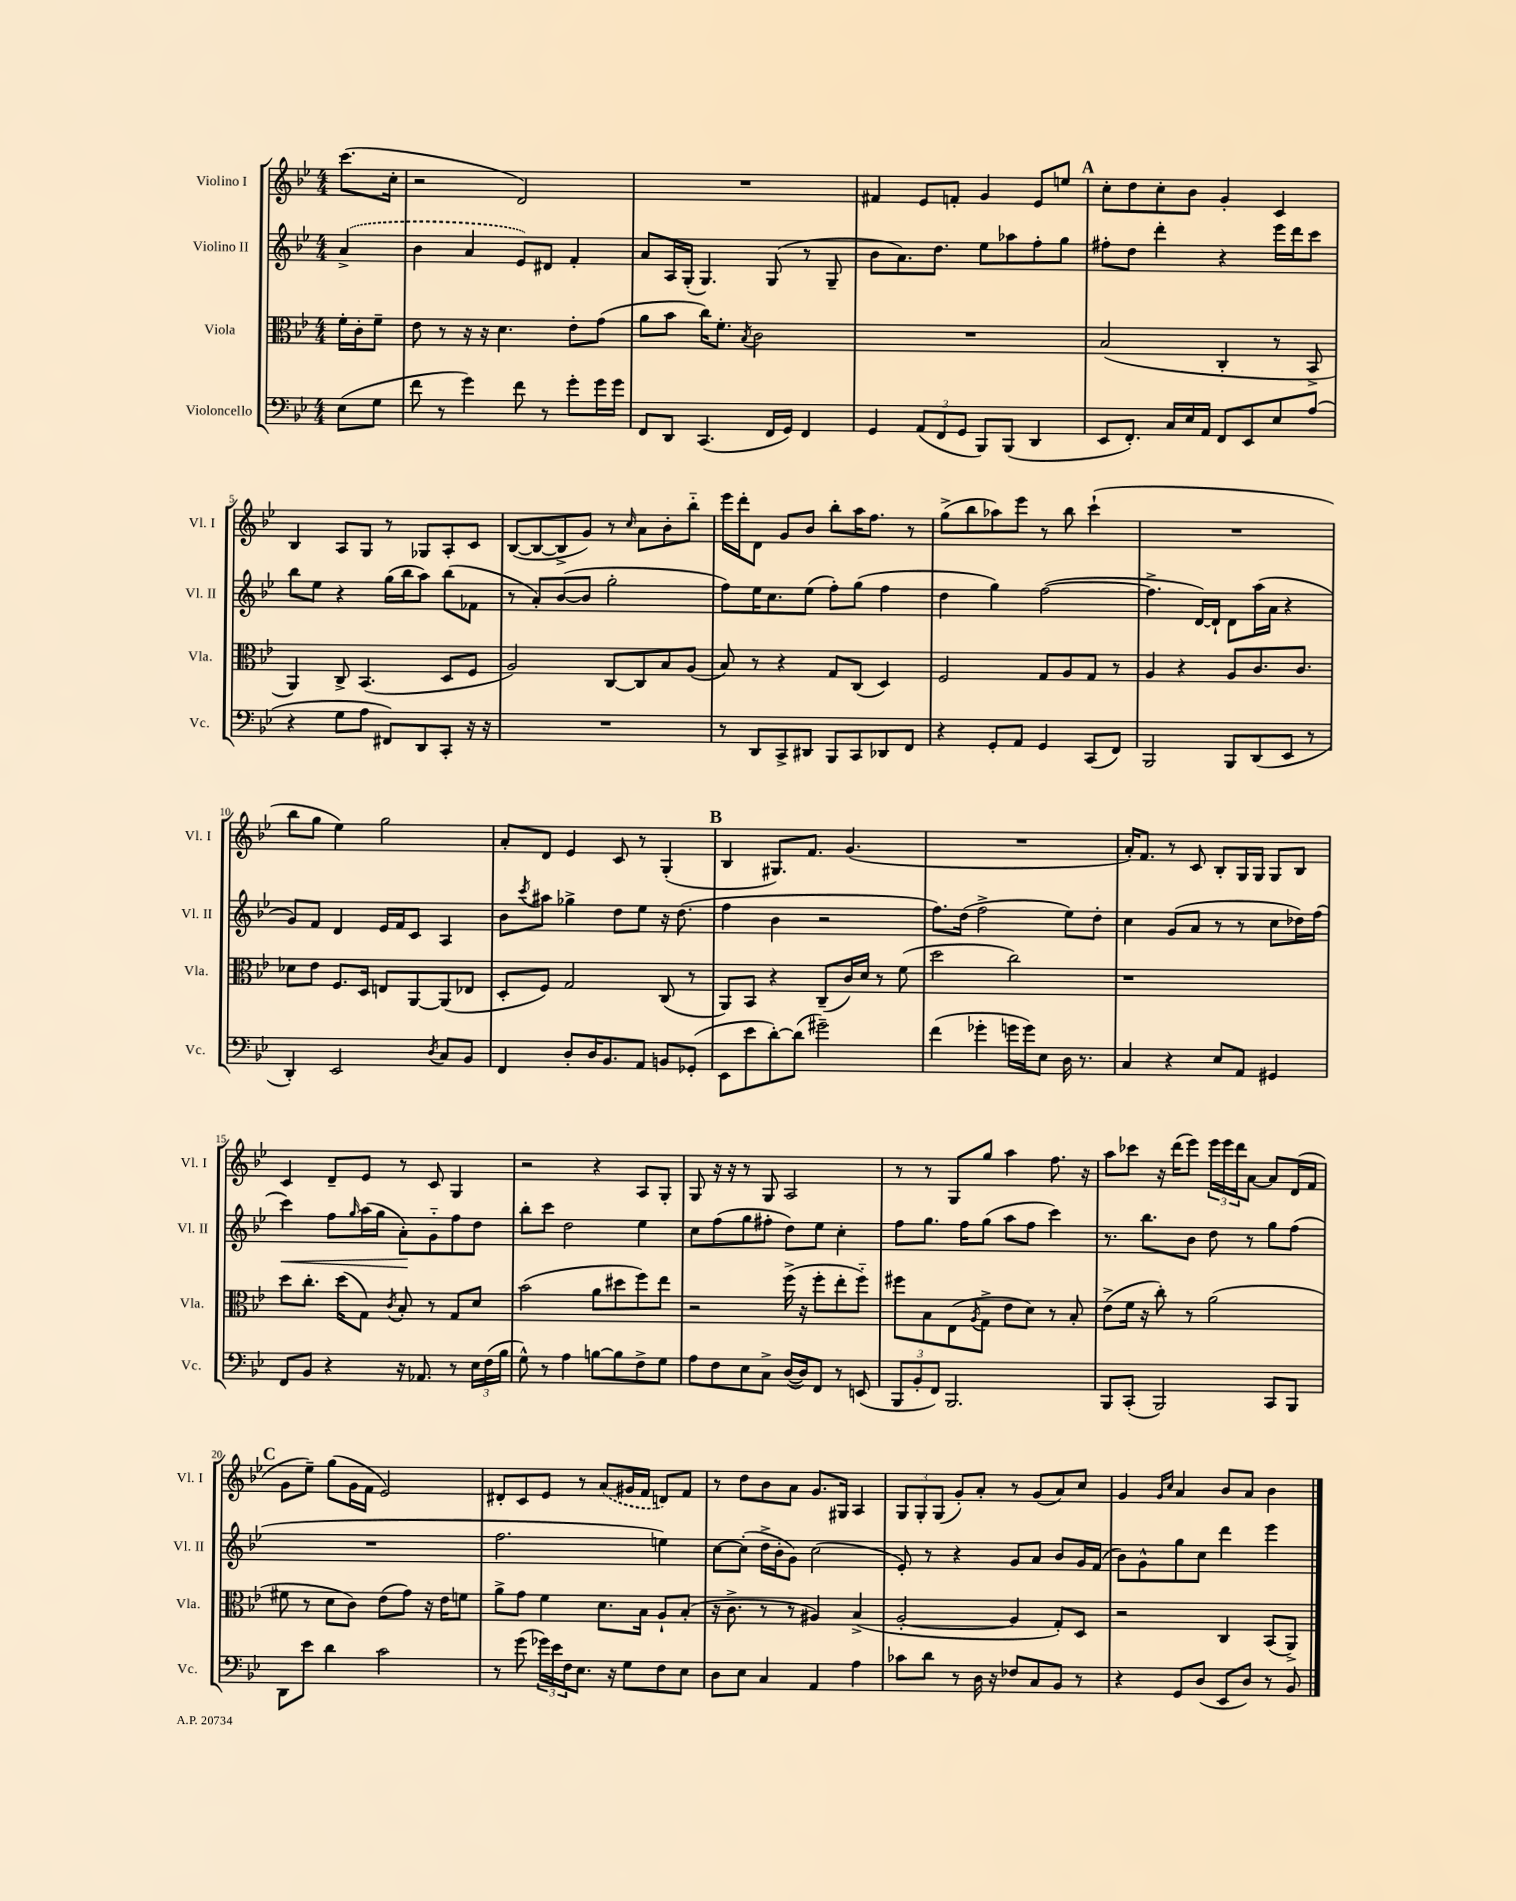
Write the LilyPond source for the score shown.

<<
\new StaffGroup <<
\new Staff = "s0" \with { instrumentName = "Violino I" shortInstrumentName = "Vl. I" } {
    \clef treble \key bes \major \numericTimeSignature \time 4/4 \partial 4
    c'''8.( c''16-. |
    r2 d'2) |
    R1 |
    fis'4 ees'8 f'8-. g'4 ees'8 e''8 |
    \mark \markup { \bold "A" } c''8-. d''8 c''8-. bes'8 g'4-. c'4 |
    bes4 a8 g8 r8 ges8 a8-. c'8 |
    bes8~( bes8~ bes8-> g'8) r8 \grace { c''16 } a'8 bes'8-. bes''8-_ |
    ees'''16 d'''16-. d'8 g'8 bes'8 bes''8-. a''16 f''8. r8 |
    g''8->( bes''8 aes''8) ees'''8 r8 bes''8 c'''4-!( |
    R1 |
    bes''8 g''8 ees''4) g''2 |
    a'8-. d'8 ees'4 c'8 r8 g4-.( |
    \mark \markup { \bold "B" } bes4 gis8.) f'8. g'4.( |
    R1 |
    a'16-.) f'8. r8 c'8 bes8-. g16 g16 g8 bes8 |
    c'4 d'8-- ees'8 r8 c'8 g4 |
    r2 r4 a8 g8-. |
    g8 r16 r16 r8 g8 a2 |
    r8 r8 g8 g''8 a''4 f''8. r16 |
    a''8 ces'''8 r16 d'''16( ees'''8) \tuplet 3/2 { ees'''16 ees'''16 d'''16 } a'8~ a'8 d'16( f'16 |
    \mark \markup { \bold "C" } g'8 ees''8--) g''8( g'16 f'16 ees'2) |
    dis'8-. c'8 ees'8 r8 \once \slurDashed a'8( gis'16 f'16 d'8) f'8 |
    r8 d''8 bes'8 a'8 g'8. gis16 a4 |
    \tuplet 3/2 { g8 g8-. g8( } g'8-.) a'8-. r8 g'8( a'8) c''8 |
    g'4 \grace { g'16 c''16 } a'4 bes'8 a'8 bes'4 \bar "|." |
}
\new Staff = "s1" \with { instrumentName = "Violino II" shortInstrumentName = "Vl. II" } {
    \clef treble \key bes \major \numericTimeSignature \time 4/4 \partial 4
    \once \slurDashed a'4->( |
    bes'4 a'4 ees'8) dis'8 f'4-. |
    a'8 a16 g16-.( g4.) g8( r8 g8-- |
    bes'8 a'8.) d''8. ees''8 aes''8 f''8-. g''8 |
    \mark \markup { \bold "A" } fis''8-. d''8 d'''4-. r4 ees'''16 d'''16 c'''8 |
    bes''8 ees''8 r4 g''16( bes''16 a''8) bes''8( fes'8 |
    r8 a'8-.) bes'8~( bes'8 g''2-. |
    f''8) ees''16 c''8. ees''8( f''8-.) g''8( f''4 |
    d''4 g''4) f''2~( |
    f''4.-> d'16~) d'16-! d'8 a''16( a'16 r4 |
    g'8) f'8 d'4 ees'16 f'16 c'8 a4 |
    bes'8 \acciaccatura { c'''8 } ais''8 ges''4-> d''8 ees''8 r16 d''8.( |
    \mark \markup { \bold "B" } f''4 bes'4 r2 |
    f''8.) d''16( f''2-> ees''8) d''8-. |
    c''4 g'8( a'8 r8 r8 c''8 des''16) f''16( |
    c'''4\<) f''8 \grace { g''16 } a''16( g''16 a'8-.\!) g'8-_ f''8 d''8 |
    bes''8-. c'''8 d''2 ees''4 |
    c''8 f''8( g''8 fis''8-. d''8) ees''8 c''4-. |
    f''8 g''8. f''16 g''8( a''8 f''8 c'''4) |
    r8. bes''8. bes'8 d''8 r8 g''8 f''8( |
    \mark \markup { \bold "C" } R1 |
    f''2. e''4) |
    c''8~ c''8-.( d''16-> bes'16-. g'8) c''2( |
    ees'8-.) r8 r4 g'8 a'8 bes'8 g'16 f'16( |
    bes'8) g'8-^ g''8 c''8 d'''4 ees'''4 \bar "|." |
}
\new Staff = "s2" \with { instrumentName = "Viola" shortInstrumentName = "Vla." } {
    \clef alto \key bes \major \numericTimeSignature \time 4/4 \partial 4
    f'16-. c'16-. f'8-- |
    ees'8 r8 r16 r16 d'4. ees'8-. g'8( |
    a'8 bes'8 c''16) f'8.-. \acciaccatura { bes8 } c'2 |
    R1 |
    \mark \markup { \bold "A" } bes2( c4-. r8 bes,8-> |
    a,4) c8-> bes,4.( d8 f8 |
    a2) c8~ c8 bes8 a8( |
    bes8) r8 r4 g8 c8( d4) |
    f2 g8 a8 g8 r8 |
    a4 r4 a8 c'8. c'8. |
    des'8 ees'8 f8. d16 e8 a,8~ a,8( ees8 |
    d8-. f8) g2 c8( r8 |
    \mark \markup { \bold "B" } a,8) bes,8 r4 c8--( c'16) d'16 r8 f'8( |
    d''2 c''2) |
    r1 |
    d''8 c''8.-. d''16( g8) \acciaccatura { c'8 } bes8-. r8 g8 d'8 |
    bes'2( a'8 dis''8 f''8) ees''8 |
    r2 f''16->( r16 f''8-. ees''8-. f''8-_) |
    fis''8 bes8 ees8( \acciaccatura { a8 } g8-> ees'8 d'8) r8 bes8-. |
    ees'8->( f'16 r16 c''8-.) r8 a'2( |
    \mark \markup { \bold "C" } fis'8 r8 d'8 c'8) ees'8( g'8) r16 ees'16 f'8 |
    a'8-> g'8 f'4 d'8. bes16 a8-! bes8-.( |
    r16 c'8.-> r8 r8 ais4) bes4->( |
    a2~-. a4 g8-.) d8 |
    r2 c4 bes,8( a,8->) \bar "|." |
}
\new Staff = "s3" \with { instrumentName = "Violoncello" shortInstrumentName = "Vc." } {
    \clef bass \key bes \major \numericTimeSignature \time 4/4 \partial 4
    ees8( g8 |
    f'8 r8 g'4) f'8 r8 g'8-. g'16 g'16 |
    f,8 d,8 c,4.( f,16 g,16) f,4 |
    g,4 \tuplet 3/2 { a,8( f,8 g,8 } bes,,8) bes,,8( d,4 |
    \mark \markup { \bold "A" } ees,8 f,8.-.) c16 ees16 a,16 f,8 ees,8 ees8 a8( |
    r4 g8 a8 fis,8) d,8 c,8-. r16 r16 |
    R1 |
    r8 d,8 c,8-> dis,8 bes,,8 c,8 des,8 f,8 |
    r4 g,8-. a,8 g,4 c,8( f,8) |
    bes,,2 bes,,8 d,8( ees,8 r8 |
    d,4-.) ees,2 \acciaccatura { d8 } c8 bes,8 |
    f,4 d8-. d16 bes,8. a,8 b,8 ges,8-.( |
    \mark \markup { \bold "B" } ees,8 ees'8 d'8~-.) d'8( gis'2--) |
    f'4( ges'4-. g'16 g'16) ees8 d16 r8. |
    c4 r4 ees8 a,8 gis,4 |
    f,8 bes,8 r4 r16 aes,8. r8 \tuplet 3/2 { ees16 f16( bes16 } |
    g8-^) r8 a4 b8~ b8 f8-> g8 |
    a8 f8 ees8 c8-> d16~( d16) f,8 r8 e,8( |
    \tuplet 3/2 { bes,,8 bes,8-. f,8) } bes,,2. |
    bes,,8 c,8-.( bes,,2) c,8 bes,,8 |
    \mark \markup { \bold "C" } d,8 ees'8 d'4 c'2 |
    r8 g'8( \tuplet 3/2 { ges'16) ees'16 f16 } ees8. r16 g8 f8 ees8 |
    d8 ees8 c4 a,4 a4 |
    ces'8 d'8 r8 d16 r16 fes8 c8 bes,8 r8 |
    r4 g,8 d8( ees,8 d8) r8 bes,8 \bar "|." |
}
>>
>>
